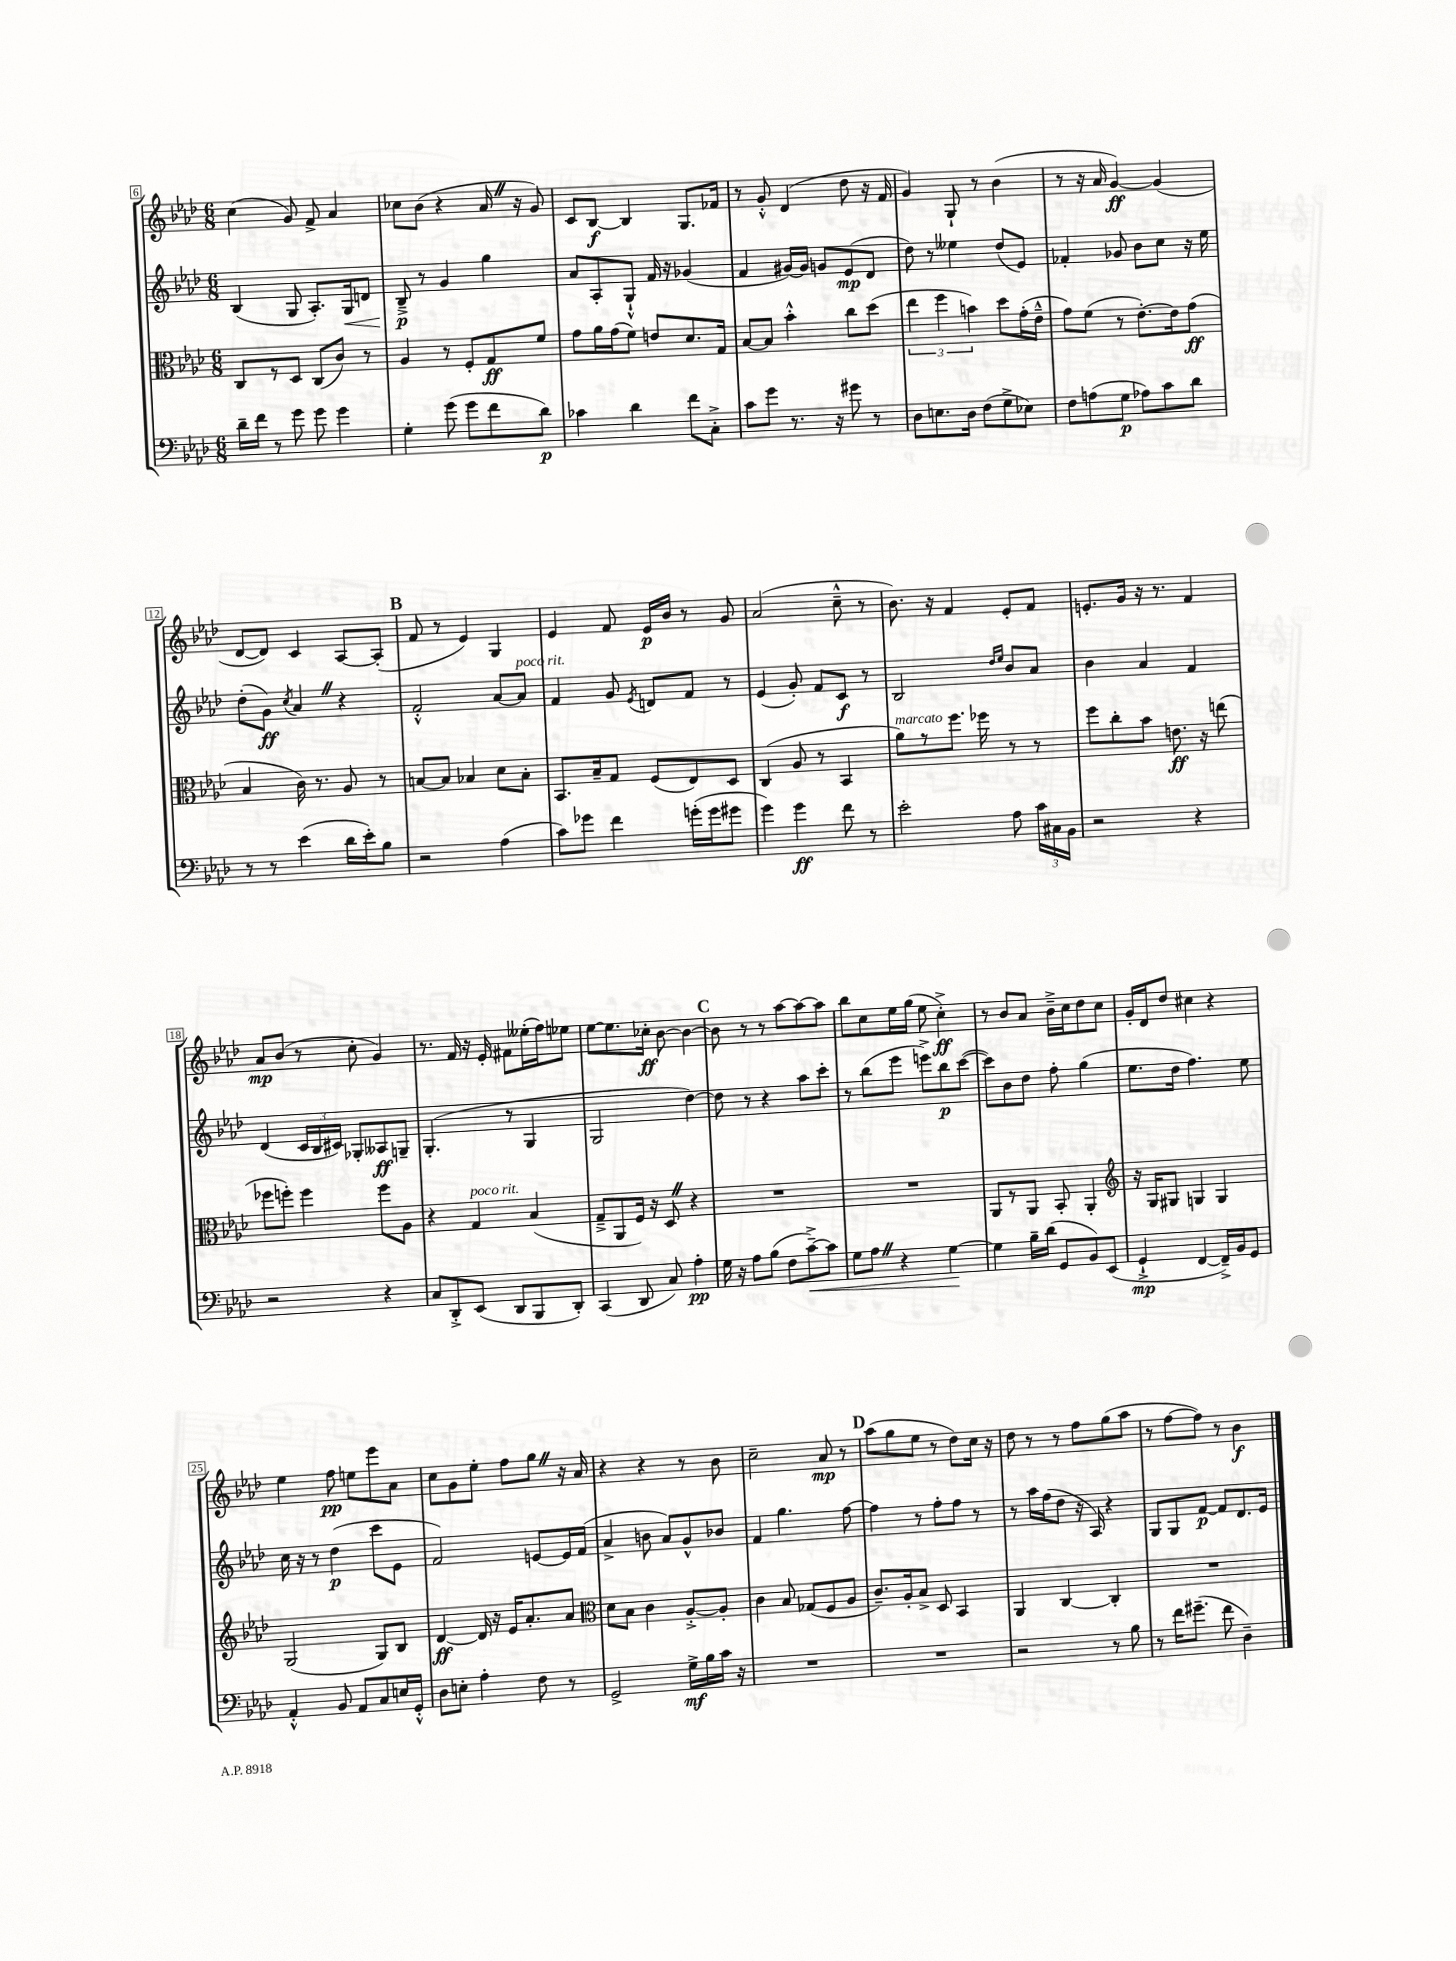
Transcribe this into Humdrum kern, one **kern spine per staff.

**kern	**kern	**kern	**kern
*staff4	*staff3	*staff2	*staff1
*clefF4	*clefC3	*clefG2	*clefG2
*k[b-e-a-d-]	*k[b-e-a-d-]	*k[b-e-a-d-]	*k[b-e-a-d-]
*M6/8	*M6/8	*M6/8	*M6/8
16d-~\LL	8C/L	(4B-/	(4cc\
16f\JJ	.	.	.
8r	8r	.	.
8g\	8D-/J	8G/	8g/)
8g\	(8C/L	8.A-'/L)	8f^/
4g\	8c/J)	.	4a-/
.	.	16G/k	.
.	8r	8d/J	.
=	=	=	=
4G'\	4A-/	8B-~^/	8cc-\L
.	.	8r	(8b-\J
(8g\	8r	4g/	4r
8g\L	8F'/L	.	.
8f\	8G/	4gg\	16a-/
.	.	.	16r
8d-\J)	8f/J	.	8g/)
=	=	=	=
4c-\	8g\L	8a-/L	8c/L
.	16a-\L	8A-'/	[8B-/J
.	(16g\J	.	.
4d-\	8f\J)	8G`^^/J	4B-/]
.	8e/L	16f/	.
.	.	16r	.
8f\L	8.d-/	(4g-/	8.G/L
8C'^\J	.	.	.
.	16G/Jk	.	16f-/Jk
=	=	=	=
8c\L	[8B-/L	4f/	8r
8g\J	8B-/]J	.	8g'^^/
8.r	4b-'^^\	[16g#/LL)	(4d-/
.	.	16g#/]JJ	.
.	.	8g/L	.
16r	.	.	.
8g#\	8cc\L	(8e-/	8dd-\
8r	(8dd-\J	8d-/J	16r
.	.	.	16f/
=	=	=	=
8D-\L	6ee-\	8dd-\)	4g/)
8.E\	.	8r	.
.	6ff\	.	.
.	.	4ee--\	8G`/
16D-\Jk	.	.	.
.	6b\)	.	.
(8F\L	.	.	8r
8G^\	8dd-\L	(8dd-/L	(4b-\
8E-\J)	(16g'\L	8e-/J)	.
.	16e-~^^\JJ	.	.
=	=	=	=
8F\L	8g\L)	4f-'/	8r
(8A\	(8f\J	.	16r
.	.	.	16a-/
8G\J	8r	8g-/	[4g/)
8A-\L)	[8.e-'\L)	8b-\L	.
8c\	.	8cc\J	(4g/]
.	16e-\]k	.	.
8d-\J	(8g\J	16r	.
.	.	16ee-\	.
=	=	=	=
8r	4B-/	(8dd-'\L	[8d-/L
8r	.	8g\J)	8d-/]J)
.	.	8qcc/	.
(4e-\	16c\)	4a-/	4c/
.	8.r	.	.
16d-\LL	8A-/	4r	[8A-/L
16e-'\J)	.	.	.
8B-\J	8r	.	(8A-'/]J
=	=	=	=
2r	[8B/L	2f'^^/	8f/
.	8B/]J	.	8r
.	4B-/	.	4e-/)
(4A-\	8d-\L	[8a-/L	4G/
.	8B-'\J	8a-/]J	.
=	=	=	=
8c\L)	8.BB-/L	4f/	4e-/
8g-\J	.	.	.
.	16B-~/k	.	.
4f\	8G/J	8g/	8f/
.	.	8qe-/	.
.	(8F/L	8d/L	16e-/LL
.	.	.	16b-/JJ
(16g'\LL	8E-/)	8f/J	8r
16g\J	.	.	.
8g#\J	8D-/J	8r	8g/
=	=	=	=
4g\)	(4C/	(4e-/	(2a-/
4g\	8A-/	8g'/)	.
.	8r	8f/L	.
8f\	4BB-/	8c/J	8cc~^^\
8r	.	8r	8r
=	=	=	=
2e-'\	8a-\L)	2B-/	8.b-\)
.	8r	.	.
.	.	.	16r
.	8.ff\J	.	4f/
.	16ff-\	.	.
.	.	16qqdd-/LL	.
.	.	16qqee-/JJ	.
8A-\	8r	8b-/L	8e-'/L
24c\LL	8r	8a-/J	8f/J
24C#\	.	.	.
24BB-\JJ	.	.	.
=	=	=	=
2r	8ff\L	4b-\	8.e'/L
.	8cc'\	.	.
.	.	.	16g/Jk
.	8b-\J	4a-/	16r
.	.	.	8.r
.	8.e\	.	.
4r	.	4f/	4f/
.	16r	.	.
.	(8ee\	.	.
=	=	=	=
2r	8ff-\L	(4d-/	8a-/L
.	8ff'\J)	.	(8b-/J
.	4ff\	24c/LL	8r
.	.	24B-/	.
.	.	24c#/JJ)	.
.	.	8G-'/L	8cc'\
4r	8ff\L	8A--/	4g/)
.	8A-\J	8G~/J	.
=	=	=	=
8C/L	4r	(4.G'/	8.r
8DD-'^/	.	.	.
.	.	.	16f/
(8EE-/J	4G/	.	16r
.	.	.	16e-'/
8DD-/L	.	8r	8f#\L
8BBB-/	(4B-/	4G/	(16ee--'\L
.	.	.	16ff\J)
8DD-'/J)	.	.	8ee-\J
=	=	=	=
(4CC/	8G~^/L	2G/	[8ee-\L
.	8AA-/	.	8.ee-\]
8DD-/	16F/Jk)	.	.
.	16r	.	16cc-'\Jk
8C/)	8D-/	.	[8b-\
4A-'\	4r	[4dd-\)	4b-\_
=	=	=	=
16G\	2.r	8dd-\]	8b-\]
16r	.	.	.
8A-\L	.	8r	8r
(8B-\J	.	4r	8r
8F\L	.	.	[8aa-\L
[8c~^\)	.	8aa-\L	8aa-\_
8c\]J	.	8ccc'\J	8aa-\]J
=	=	=	=
8G\L	2.r	8r	8bb-\L
8A-\J	.	(8bb-\L	8cc\
4r	.	8eee-\J	16ee-\L
.	.	.	(16gg\JJ
.	.	8eee^\L)	8ee-\
[4G\	.	8bb-\	4cc'^\)
.	.	([8ccc\J	.
=	=	=	=
4G\]	8AA-/L	8ccc\]L)	8r
.	8r	8b-\	8b-/L
16B-~\LL	8AA-/J	8dd-\J	8a-/J
(16d-\JJ	.	.	.
8GG/L	8BB-'/	8ff'\	16b-~^\LL
.	.	.	16cc\J
8BB-/)	4AA-'/	(4gg\	8dd-\
(8EE-/J	.	.	8cc\J
=	=	=	=
*	*clefG2	*	*
4GG`^/	16r	8.ee-\L	16g'/LL
.	16G/LK	.	16d-/J
.	8G#/J	.	8dd-/J
.	.	16dd-\Jk	.
[4FF/	4G/	4.ff\)	4cc#\
16FF~^/]LL)	4G/	.	4r
16BB-/J	.	.	.
8GG/J	.	8ee-\	.
=	=	=	=
4AA-'^^/	(2G/	16cc\	4ee-\
.	.	16r	.
.	.	8r	.
8BB-/	.	(4dd-\	8ff\
8AA-/L	.	.	8ee\L
8C/	8G/L)	8ccc\L	8eee-\
16E/L	8B-/J	8e-\J	8a-\J
16GG'^^/JJ	.	.	.
=	=	=	=
8D-\L	[4d-/	2f/)	8cc\L
8E'\J	.	.	8g\
4A-'\	16d-/]	.	8ee-'\J
.	16r	.	.
.	16e-/LK	.	8ff\L
.	8.a-'/	.	.
8F\	.	[8e/L	8gg\J
8r	8a-/J	16e/]L	16r
.	.	(16f/JJ	16a-/
=	=	=	=
*	*clefC3	*	*
2GG^/	8d-\L	4a-^/	4r
.	8B-\J	.	.
.	4c\	8b\	4r
.	.	8a-/L)	.
16G^\LL	[8A-'^/L	8g^^/	8r
16B-\	.	.	.
16c\JJ	8A-'/]J	8b-/J	8b-\
16r	.	.	.
=	=	=	=
2.r	4c\	4f/	2cc~\
.	8B-/	4.gg\	.
.	(8G-/L	.	.
.	8F/	.	8a-/
.	8A-/J	[8ff\	8r
=	=	=	=
2.r	8.c~/L)	4ff\]	(8aa-\L
.	.	.	8gg\
.	16A-'/k	.	.
.	8B-^/J	8r	8ee-\J
.	8D-/	8ff'\L	8r
.	4BB-/	8ff\J	8dd-\L)
.	.	8r	16cc\Jk
.	.	.	16r
=	=	=	=
2r	4AA-/	8r	8dd-\
.	.	16aa-\LL	8r
.	.	(16ff\J	.
.	[4C/	8dd-\J	8r
.	.	16r	8ff\L
.	.	16A-/)	.
8r	4C'/]	4r	(8gg\
8B-\	.	.	8aa-\J
=	=	=	=
8r	2.r	8G/L	8r
16f\LK	.	8G/	[8ff\L
(8.g#~\J	.	.	.
.	.	[8f/J	8ff\]J)
8f\	.	8f/]L	8r
4D-~\)	.	8.d-/	4b-\
.	.	16e-/Jk	.
==	==	==	==
*-	*-	*-	*-
